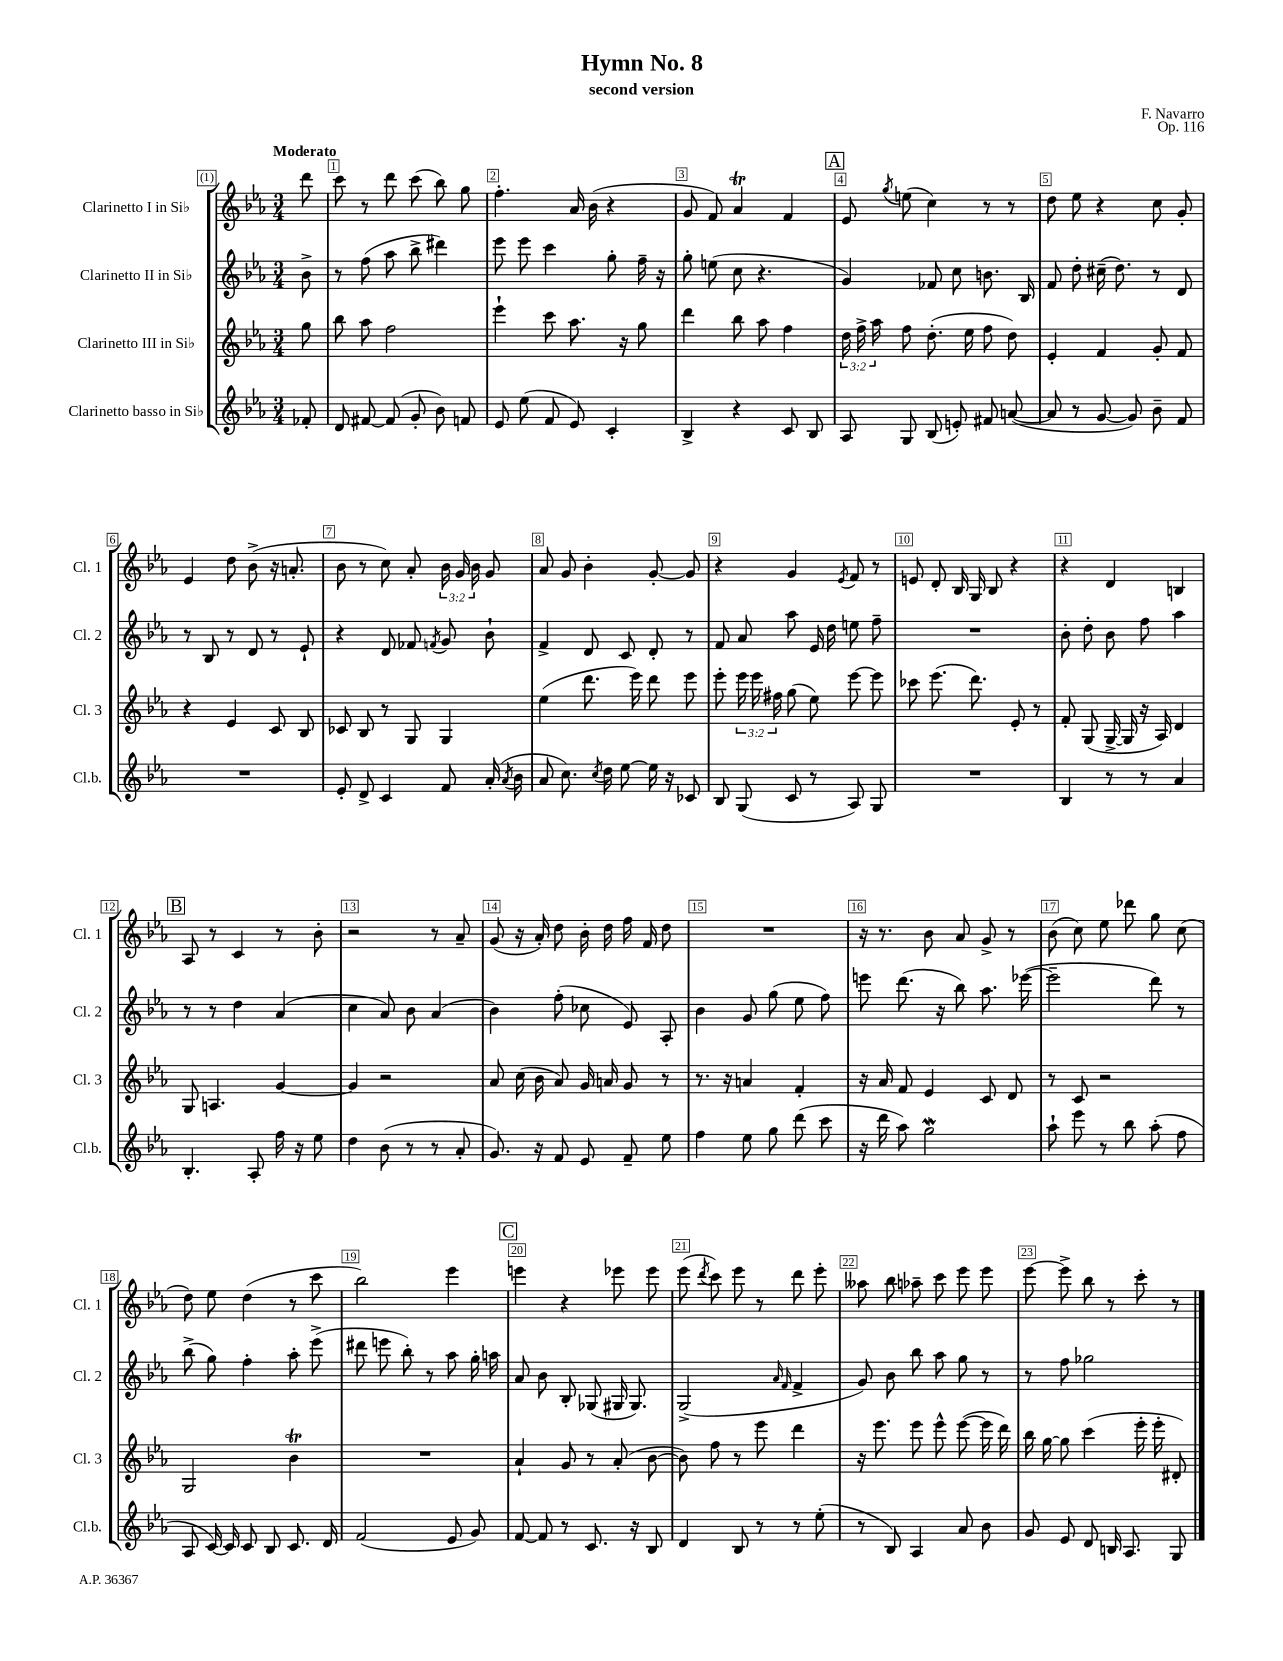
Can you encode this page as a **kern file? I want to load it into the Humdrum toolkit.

**kern	**kern	**kern	**kern
*part4	*part3	*part2	*part1
*staff4	*staff3	*staff2	*staff1
*I"Clarinetto basso in Si♭	*I"Clarinetto III in Si♭	*I"Clarinetto II in Si♭	*I"Clarinetto I in Si♭
*I'Cl.b.	*I'Cl. 3	*I'Cl. 2	*I'Cl. 1
*clefG2	*clefG2	*clefG2	*clefG2
*k[b-e-a-]	*k[b-e-a-]	*k[b-e-a-]	*k[b-e-a-]
*M3/4	*M3/4	*M3/4	*M3/4
=	=	=	=
!	!	!	!LO:TX:a:B:t=Moderato
8f-X'/	8gg\	8b-^\	8ddd\
=1	=1	=1	=1
8d/	8bb-\	8r	8ccc\
[8f#X/	8aa-\	(8ff\	8r
(8f#/]	2ff\	8aa-\	8ddd\
8g'/	.	8bb-^\	(8ccc\
8b-\)	.	4ddd#X\)	8bb-\)
8fn/	.	.	8gg\
=2	=2	=2	=2
8e-/	4eee-`\	8eee-\	4.ff'\
(8ee-\	.	8eee-\	.
8f/	8ccc\	4ccc\	.
8e-/)	8.aa-\	.	16a-/
.	.	.	(16b-\
4c'/	.	8gg'\	4r
.	16r	.	.
.	8gg\	16ff~\	.
.	.	16r	.
=3	=3	=3	=3
4B-^/	4ddd\	8gg'\	8g/
.	.	(8een\	8f/)
4r	8bb-\	8cc\	4a-T/
.	8aa-\	4.r	.
8c/	4ff\	.	4f/
8B-/	.	.	.
!!LO:REH:place=s1:t=A
=4	=4	=4	=4
8A-/	24dd\	4g/)	8e-/
.	24ff^\	.	.
.	24aa-\	.	.
.	.	.	8qgg/
8G/	8ff\	.	(8een\
(8B-/	(8.dd'\	8f-X/	4cc\)
8en'/)	.	8cc\	.
.	16ee-\	.	.
8f#X/	8ff\	8.bn\	8r
([8an/	8dd\)	.	8r
.	.	16B-/	.
=5	=5	=5	=5
8a/]	4e-'/	8f/	8dd\
8r	.	8dd'\	8ee-\
[8g/	4f/	(16cc#X~\	4r
.	.	8.dd\)	.
8g/])	.	.	.
8b-~\	8g'/	8r	8cc\
8f/	8f/	8d/	8g'/
!!LO:LB:g=z
=6	=6	=6	=6
2.r	4r	8r	4e-/
.	.	8B-/	.
.	4e-/	8r	8dd\
.	.	8d/	(8b-^\
.	8c/	8r	16r
.	.	.	8.an'/
.	8B-/	8e-`/	.
=7	=7	=7	=7
8e-'/	8c-X/	4r	8b-\
8d^/	8B-/	.	8r
4c/	8r	8d/	8cc\)
.	8G/	8f-X/	8a-'/
.	.	8qfn/	.
8f/	4G/	8g/	24b-\
.	.	.	24g/
.	.	.	24b-\
(16a-'/	.	8b-`\	8g/
8qa-/	.	.	.
16b-\	.	.	.
=8	=8	=8	=8
8a-/	(4ee-\	4f^/	8a-/
8.cc\)	.	.	8g/
.	8.ddd\	8d/	4b-'\
8qcc/	.	.	.
16dd\	.	.	.
[8ee-\	.	8c/	.
.	16eee-\)	.	.
16ee-\]	8ddd\	8d'/	[8g'/
16r	.	.	.
8c-X/	8eee-\	8r	8g/]
=9	=9	=9	=9
8B-/	8eee-'\	8f/	4r
(8G/	24eee-\	8a-/	.
.	24eee-\	.	.
.	24ff#X\	.	.
8c/	(8gg\	8aa-\	4g/
8r	8ee-\)	16e-/	.
.	.	16dd\	.
.	.	.	8qe-/
8A-/)	[8eee-\	8een\	8f/
8G/	8eee-\]	8ff~\	8r
=10	=10	=10	=10
2.r	8ccc-X\	2.r	8en/
.	(8.eee-\	.	8d'/
.	.	.	16B-/
.	8.ddd\)	.	16G/
.	.	.	8B-/
.	8e-'/	.	4r
.	8r	.	.
=11	=11	=11	=11
4B-/	8f'/	8b-'\	4r
.	(8G/	8dd'\	.
8r	[16G^/	8b-\	4d/
.	16G/]	.	.
8r	16r	8ff\	.
.	16A-/)	.	.
4a-/	4d/	4aa-\	4Bn/
!!LO:LB:g=z
!!LO:REH:place=s1:t=B
=12	=12	=12	=12
4.B-'/	8G/	8r	8A-/
.	4.An/	8r	8r
.	.	4dd\	4c/
8A-'/	.	.	.
16ff\	[4g/	(4a-/	8r
16r	.	.	.
8ee-\	.	.	8b-'\
=13	=13	=13	=13
4dd\	4g/]	4cc\	2r
(8b-\	2r	8a-/)	.
8r	.	8b-\	.
8r	.	(4a-/	8r
8a-'/	.	.	8a-~/
=14	=14	=14	=14
8.g/)	8a-/	4b-\)	(8g/
.	(16cc\	.	16r
16r	16b-\	.	16a-'/)
8f/	8a-/)	(8ff'\	8dd\
8e-/	16g/	8cc-X\	16b-'\
.	16an/	.	16dd\
8f~/	8g/	8e-/)	16ff\
.	.	.	16f/
8ee-\	8r	8A-'/	8dd\
=15	=15	=15	=15
4ff\	8.r	4b-\	2.r
.	16r	.	.
8ee-\	4an/	8g/	.
8gg\	.	(8gg\	.
(8ddd\	4f'/	8ee-\	.
8ccc\	.	8ff\)	.
=16	=16	=16	=16
16r	16r	8eeen\	16r
16ddd\	16a-/	.	8.r
8aa-\)	8f/	(8.ddd\	.
2ggW\	4e-/	.	8b-\
.	.	16r	.
.	.	8bb-\)	8a-/
.	8c/	8.aa-\	8g^/
.	8d/	.	8r
.	.	([16eee-X\	.
=17	=17	=17	=17
8aa-`\	8r	2eee-~\]	(8b-\
8eee-\	8c/	.	8cc\)
8r	2r	.	8ee-\
8bb-\	.	.	8ddd-X\
(8aa-'\	.	8ddd\)	8gg\
8ff\	.	8r	(8cc\
!!LO:LB:g=z
=18	=18	=18	=18
8A-/	2G/	(8bb-^\	8dd\)
[16c/)	.	8gg\)	8ee-\
16c/]	.	.	.
8c/	.	4ff'\	(4dd\
8B-/	.	.	.
8.c/	4b-T\	8aa-'\	8r
.	.	(8eee-^\	8ccc\
16d/	.	.	.
=19	=19	=19	=19
(2f/	2.r	8ddd#X\	2bb-\)
.	.	8eeen\	.
.	.	8bb-'\)	.
.	.	8r	.
8e-/	.	8aa-\	4eee-\
8g/)	.	16gg'\	.
.	.	16aan\	.
!!LO:REH:place=s1:t=C
=20	=20	=20	=20
[8f/	4a-`/	8a-/	4eeen\
8f/]	.	8b-\	.
8r	8g/	8B-'/	4r
8.c/	8r	(8G-X/	.
.	(8a-'/	16G#X/	8eee-X\
16r	.	8.G#/)	.
8B-/	[8b-\	.	8eee-\
=21	=21	=21	=21
4d/	8b-\])	(2G^/	(8eee-\
.	.	.	8qddd/
.	8ff\	.	8ccc\)
8B-/	8r	.	8eee-\
8r	8eee-\	.	8r
.	.	16qqa-/	.
.	.	16qqf/	.
8r	4ddd\	4f^/	8ddd\
(8ee-'\	.	.	8eee-'\
=22	=22	=22	=22
8r	16r	8g/)	8aa--X\
.	8.eee-\	.	.
8B-/)	.	8b-\	8bb-\
4A-/	8eee-\	8bb-\	8aa-X~\
.	8eee-^^\	8aa-\	8ccc\
8a-/	([8eee-\	8gg\	8eee-\
8b-\	16eee-\]	8r	8eee-\
.	16ddd\)	.	.
=23	=23	=23	=23
8g/	16bb-\	8r	[8eee-\
.	[16gg\	.	.
8e-/	8gg\]	8ff\	8eee-^\]
8d/	(4ccc\	2gg-X\	8bb-\
16Bn/	.	.	8r
8.A-/	.	.	.
.	16eee-'\	.	8ccc'\
.	16eee-'\	.	.
8G/	8d#X'/)	.	8r
==	==	==	==
*-	*-	*-	*-
